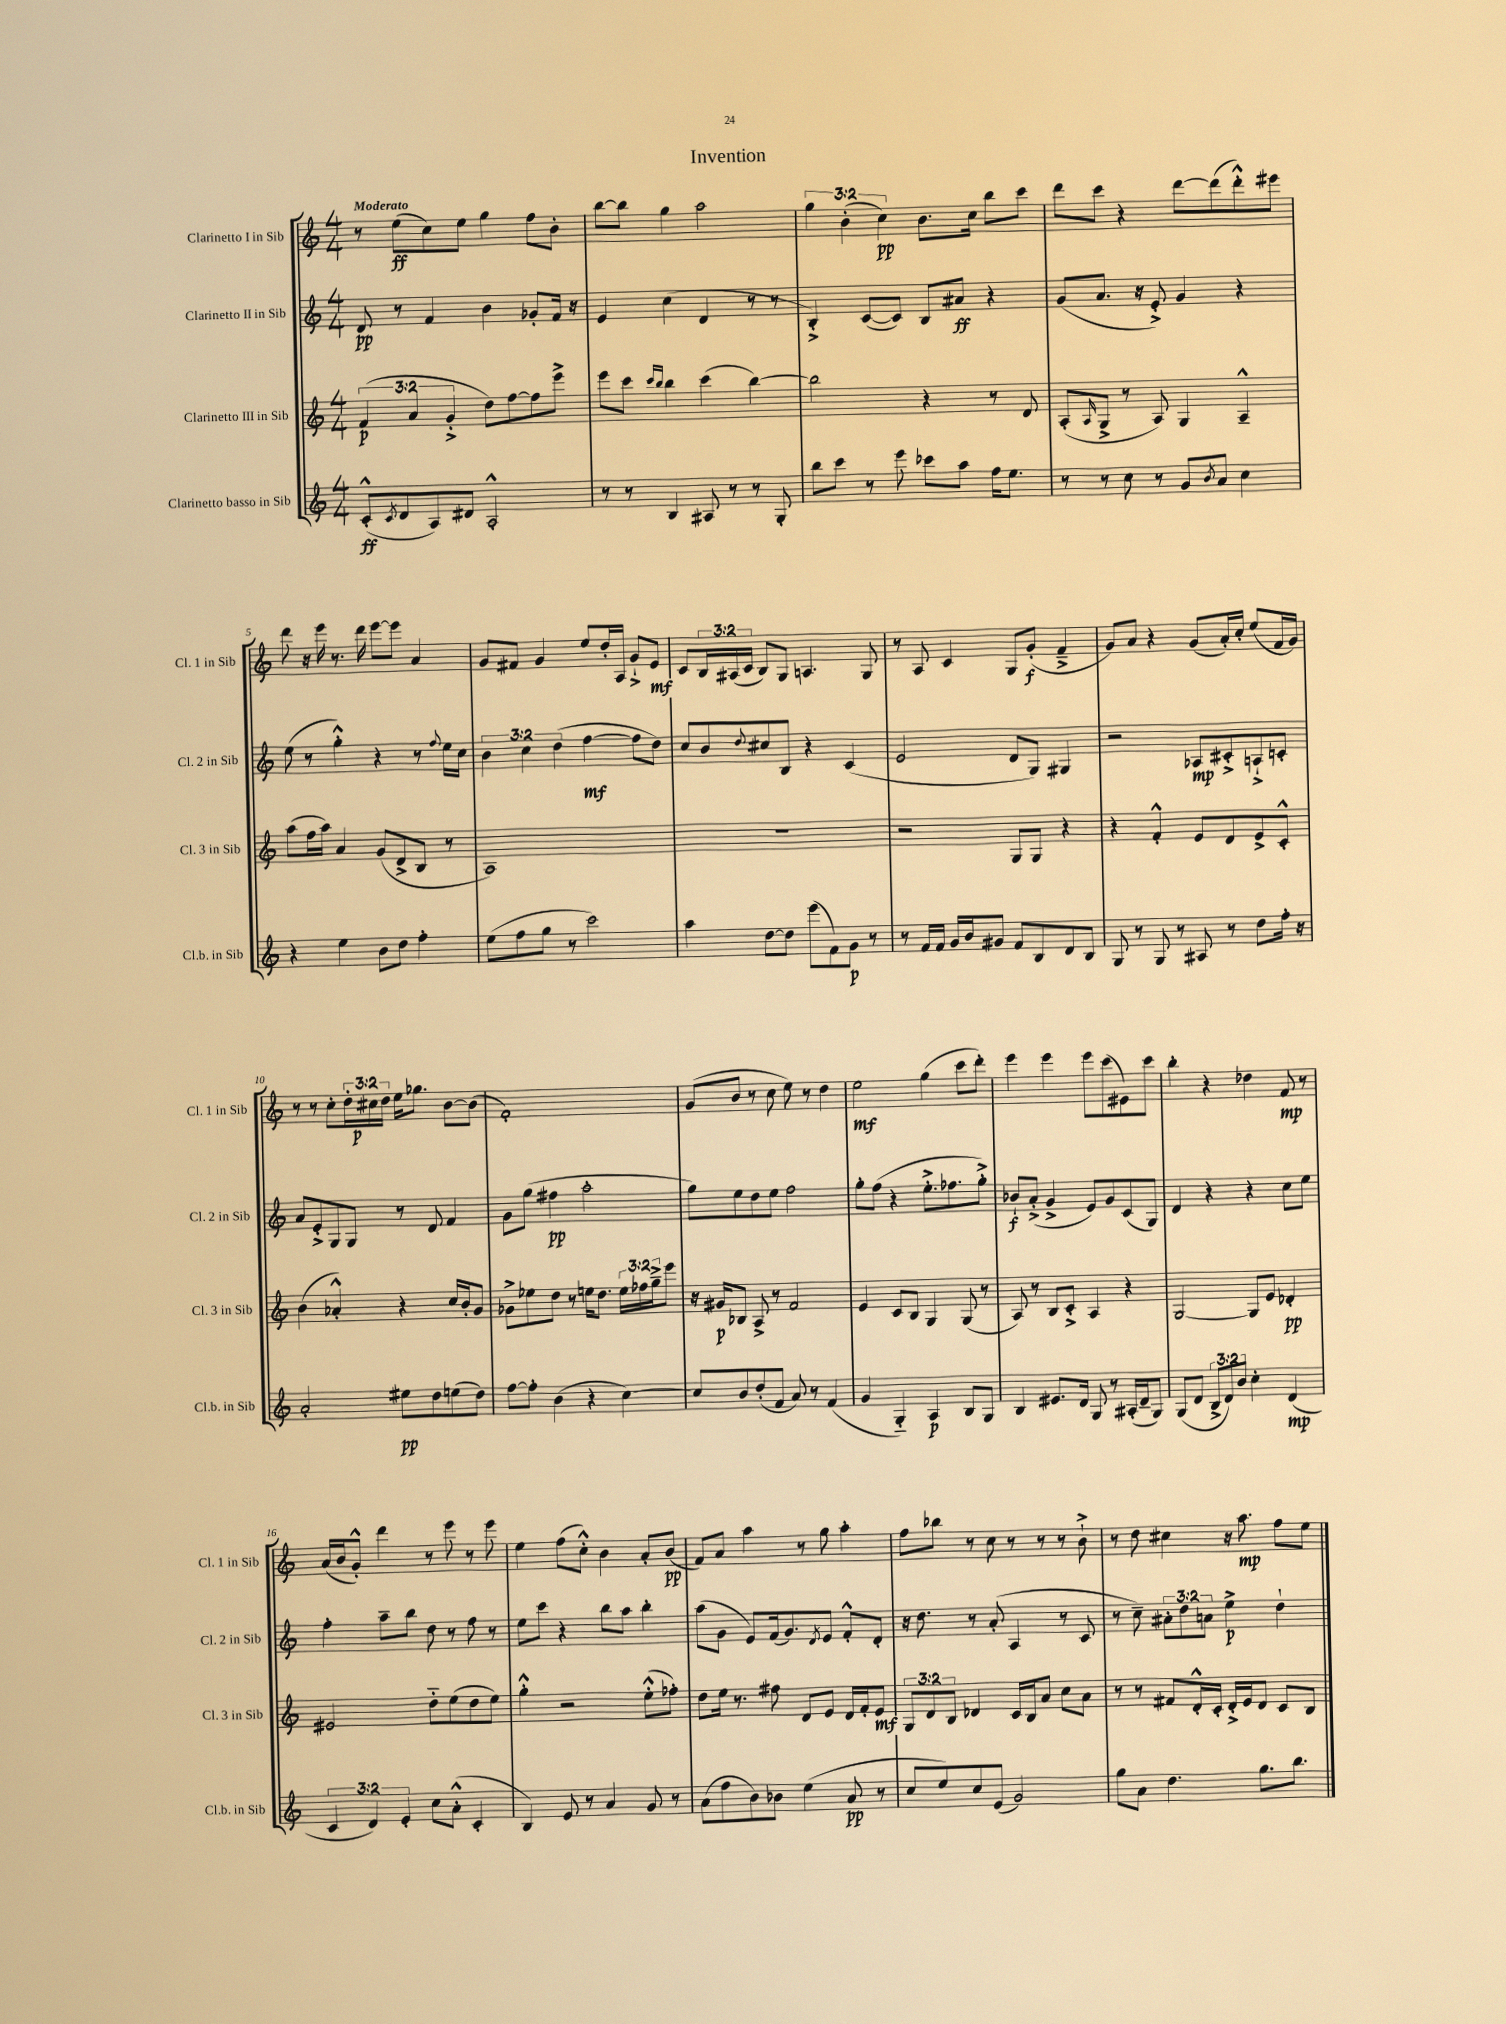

**kern	**kern	**kern	**kern
*staff4	*staff3	*staff2	*staff1
*clefG2	*clefG2	*clefG2	*clefG2
*k[]	*k[]	*k[]	*k[]
*M4/4	*M4/4	*M4/4	*M4/4
(8c'^^	(6f	8d	8r
8qc	.	.	.
8d	.	8r	(8ee
.	6a	.	.
8A)	.	4f	8cc)
.	6g'^	.	.
8d#	.	.	8ee
2A'^^	8dd)	4b	4gg
.	[8ff	.	.
.	8ff]	8g-'	8ff
.	8eee^	16f	8b'
.	.	16r	.
=	=	=	=
8r	8eee	4e	[8bb
8r	8ccc	.	8bb]
.	16qqccc	.	.
.	16qqbb	.	.
4B	4bb	(4cc	4gg
8A#	(4ccc	4d	2aa
8r	.	.	.
8r	[4bb)	8r	.
8G'	.	8r	.
=	=	=	=
8bb	2bb]	4B'^)	6gg
8ccc	.	.	.
.	.	.	(6b'
8r	.	([8c	.
.	.	.	6cc)
8eee	.	8c])	.
8ccc-	4r	8B	8.b
8aa	.	8a#	.
.	.	.	16cc
16ff	8r	4r	8bb
8.ee	.	.	.
.	8d	.	8ccc
=	=	=	=
8r	(8A'	(8g	8ddd
.	16qqA	.	.
8r	8G^	8.a	8ccc
8cc	8r	.	4r
.	.	16r	.
8r	8A)	8e'^)	.
8g	4G	4g	[8ddd
8qb	.	.	.
8a	.	.	(8ddd]
4cc	4A~^^	4r	8ddd'^^)
.	.	.	8eee#
=	=	=	=
4r	(8aa	(8ee	8ddd
.	16ff	8r	16r
.	16aa)	.	16eee
4ee	4a	4gg'^^)	8.r
.	.	.	16ddd
8b	(8g	4r	[8eee
8dd	8d^	.	8eee]
4ff'	8B	8r	4a
.	.	8qqff	.
.	8r	16ee	.
.	.	16cc	.
=	=	=	=
(8ee	1A)	6b	8g
8ff	.	.	8f#
.	.	6cc	.
8gg	.	.	4g
.	.	(6dd	.
8r	.	.	.
2ccc)	.	[4ff	8ee
.	.	.	16dd'
.	.	.	16A
.	.	8ff]	8g`^
.	.	8dd)	8e
=	=	=	=
4aa	1r	8cc	8c
.	.	8b	24B
.	.	.	(24A#
.	.	.	24c
.	.	8qqdd	.
[8dd	.	8cc#	8B)
8dd]	.	8B	8G
(8eee	.	4r	4.A
8f)	.	.	.
8g	.	(4c	.
8r	.	.	8G
=	=	=	=
8r	2r	2e	8r
16f	.	.	8A
16f	.	.	.
16g	.	.	4c
16b	.	.	.
8g#	.	.	.
8f	8G	8d	8G
8B	8G	8G)	(8g'
8d	4r	4G#	4f~^
8B	.	.	.
=	=	=	=
8G	4r	2r	8g)
8r	.	.	8a
8G	4f'^^	.	4r
8r	.	.	.
8A#	8e	8A-	(8g
8r	8d	8c#'^	16a')
.	.	.	16cc'
8dd	8e^	8A`^	(8ee
16ff'	8c'^^	8c'	16f
16r	.	.	16g)
=	=	=	=
2a'	(4b	8a	8r
.	.	8e'^	8r
.	4a-'^^)	8G	8cc'
.	.	8G	24dd'
.	.	.	24cc#
.	.	.	24dd
8ee#	4r	8r	16ee
.	.	.	8.gg-
8dd	.	8d	.
(8ee	16cc	4f	[8b
.	16b'	.	.
8dd)	8g	.	(8b]
=	=	=	=
[8ff	8g-^	8g	1f')
8ff']	8ee-	(8gg	.
(4b	8dd	4ff#	.
.	8r	.	.
4r	16ee	2aa'	.
.	8.dd	.	.
[4cc)	24ee	.	.
.	24ff-	.	.
.	24gg~^	.	.
.	8eee	.	.
=	=	=	=
8cc]	16r	8gg)	(8g
.	16g#	.	.
8b	8B-	8ee	8b
(8dd'	8A^	8dd	8r
8f	8r	8ee	8cc
8a)	2f	2ff	8ee)
8r	.	.	8r
(4f	.	.	4dd
=	=	=	=
4g	4e	8gg'	2ee
.	.	(8ff	.
4G'~)	8c	4r	.
.	8B	.	.
4A	4G	8.ee'^	(4gg
.	.	8.ff-	.
8B	(8G	.	8ccc
8G	8r	8gg'^)	8ddd')
=	=	=	=
4B	8A)	8b-`	4eee
.	8r	(8a'^	.
8.e#	8B	4g^	4eee
.	8c'^	.	.
16d	.	.	.
8G	4A	8e)	8eee
8r	.	8g	(8ccc
(16A#'	4r	(8c	8e#)
16d~	.	.	.
8G)	.	8G)	8ccc
=	=	=	=
(8G	[2G	4d	4bb'
8d	.	.	.
12B^	.	4r	4r
12d)	.	.	.
12b	.	.	.
4cc'	8G]	4r	4dd-
.	8e	.	.
(4d	4d-'	8cc	8f
.	.	8ee	8r
=	=	=	=
6c	2e#	4ff'	(16a
.	.	.	16b
.	.	.	8g'^^)
6d)	.	.	.
.	.	8aa~	4ddd
6e'	.	.	.
.	.	8bb	.
8cc	8dd'~	8dd	8r
(8a'^^	(8ee	8r	8eee
4c'	8dd	8ff	8r
.	8ee)	8r	8eee
=	=	=	=
4B)	4gg'^^	8ee	4ee
.	.	8ccc	.
8e	2r	4r	(8ff
8r	.	.	8cc'^^)
4a	.	8bb	4b
.	.	8aa	.
8g	(8ee'^^	4bb'	8a'
8r	8ff-')	.	(8b
=	=	=	=
(8a	8dd	(8aa	8f)
8ff	16ee	8g	8a
.	8.r	.	.
8b)	.	8e)	4aa
8b-	8ff#	(16f	.
.	.	8.g)	.
(4ee	8d	.	8r
.	.	8qd	.
.	8e	8e	8gg
8a	16d	8f'^^	4aa'
.	16f'	.	.
8r	8e	8d'	.
=	=	=	=
8cc	12G	16r	8ff
.	.	8.dd	.
.	12d	.	.
8ee)	.	.	8bb-
.	12B	.	.
8cc	4d-	8r	8r
(8e	.	(8a'	8cc
2g)	16c	4A	8r
.	16B	.	.
.	8a	.	8r
.	8cc	8r	8r
.	8a	8c	8b`^
=	=	=	=
8gg	8r	8r	8r
8a	8r	8cc~)	8dd
4.dd	8f#	12a#'	4cc#
.	.	12dd	.
.	16d'^^	.	.
.	.	12a	.
.	16c'	.	.
.	16d'^	4ee^	16r
.	16e	.	8.aa
8.gg	8d	.	.
.	8c	4dd`	8ff
8.bb	.	.	.
.	8B	.	8ee
==	==	==	==
*-	*-	*-	*-
